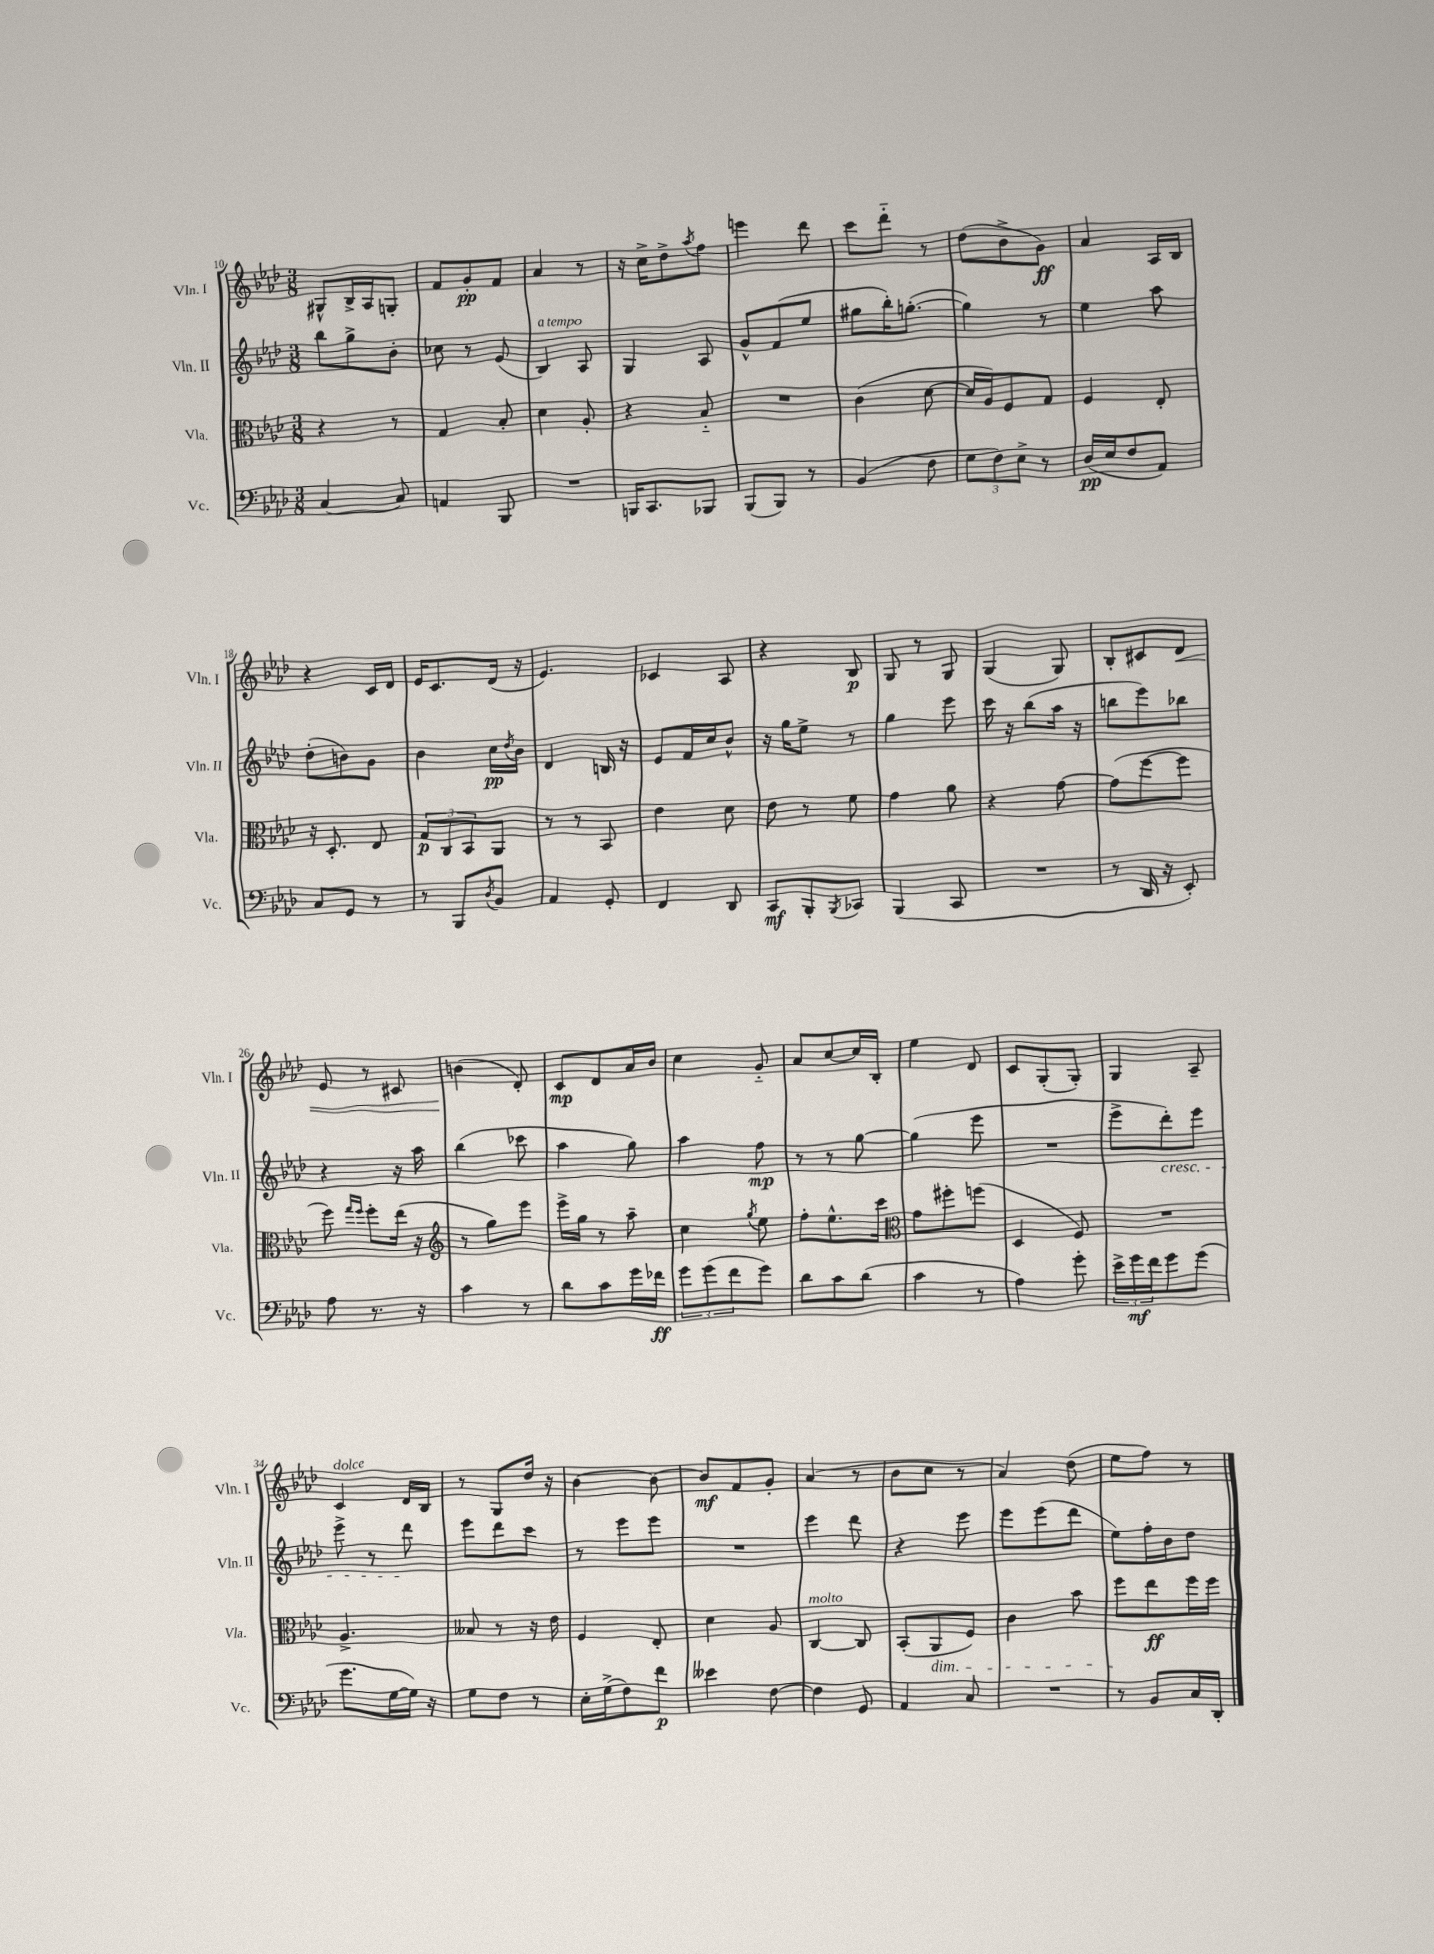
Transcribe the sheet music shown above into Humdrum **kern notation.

**kern	**kern	**kern	**kern
*staff4	*staff3	*staff2	*staff1
*clefF4	*clefC3	*clefG2	*clefG2
*k[b-e-a-d-]	*k[b-e-a-d-]	*k[b-e-a-d-]	*k[b-e-a-d-]
*M3/8	*M3/8	*M3/8	*M3/8
[4C	4r	8bb-	8G#^^
.	.	8gg^	16B-^
.	.	.	16A-
8C]	8r	8b-'	8G'
=	=	=	=
4AA	4G	8cc-	8f
.	.	8r	8g'
8BBB-	8B-'	(8e-	8f
=	=	=	=
4.r	4d-	4B-)	4a-
.	8A-'	8A-	8r
=	=	=	=
16BBB	4r	4G	16r
8.CC	.	.	16cc^
.	.	.	8dd-^
.	.	.	8qaa-
8BBB-	8B-'~	8A-	8ff
=	=	=	=
(8BBB-	4.r	8g^^	4eee
8BBB-)	.	(8f	.
8r	.	8ee-	8ddd-
=	=	=	=
(4BB-	(4c	8gg#	8ccc
.	.	16bb-')	8ddd-'~
.	.	([8.gg'	.
8F	[8d-	.	8r
=	=	=	=
12G	16d-]	4gg])	(8dd-
.	16A-)	.	.
12F)	.	.	.
.	8F	.	8b-^
12E-^	.	.	.
8r	8G	8r	8g)
=	=	=	=
(16D-	4F	4ee-	4a-
16E-	.	.	.
8F	.	.	.
8AA-)	8E-'	8aa-	16A-
.	.	.	16B-
=	=	=	=
8C	16r	(8dd-'	4r
.	8.D-'	.	.
8GG	.	8b)	.
8r	8E-	8g	16c
.	.	.	16d-
=	=	=	=
8r	12G	4b-	16e-
.	.	.	8.c
.	12C	.	.
8BBB-	.	.	.
.	12BB-	.	.
8qD-	.	.	.
8BB-	8AA-	16cc	(16d-
.	.	8qdd-	.
.	.	16b-	16r
=	=	=	=
4AA-	8r	4d-	4.e-)
.	8r	.	.
8GG'	8BB-	16B	.
.	.	16r	.
=	=	=	=
4FF	4e-	8e-	4c-
.	.	16f	.
.	.	16cc	.
8DD-	8d-	8b-^^	8A-
=	=	=	=
8CC	8e-	16r	4r
.	.	16gg	.
8BBB-'	8r	8ee-^	.
8qBBB-	.	.	.
8CC-	8f	8r	8B-
=	=	=	=
(4BBB-	4g	4gg	8G
.	.	.	8r
8CC	8a-	8eee-	8G
=	=	=	=
4.r	4r	16ccc	(4G
.	.	16r	.
.	.	(8bb-	.
.	[8g	16aa-	8G)
.	.	16r	.
=	=	=	=
8r	(8g]	8bb	8B-'
16DD-	[8ff	8eee-)	8c#
16r	.	.	.
8EE-')	8ff]	8bb-	8d-
=	=	=	=
8A-	8ff)	4r	8e-
.	16qqgg	.	.
.	16qqff	.	.
8.r	8ff'	.	8r
.	(16ee-	16r	8c#
16r	16r	16aa-	.
=	=	=	=
*	*clefG2	*	*
4c	8r	(4bb-	(4b
.	8gg)	.	.
8r	8eee-	8ccc-	8d-')
=	=	=	=
8d-	16eee-^	4aa-	8c
.	16gg	.	.
8c	8r	.	8d-
16g	8aa-~	8gg)	16a-
16f-	.	.	16b-
=	=	=	=
12g	4cc	4aa-	4cc
(12g	.	.	.
12f	.	.	.
.	8qgg	.	.
8g)	8ee-	8ff	8g'~
=	=	=	=
8d-	8ff'	8r	8a-
8c	8.ee-^^	8r	[8cc
(8d-	.	[8gg	16cc]
.	16ccc	.	16B-'
=	=	=	=
*	*clefC3	*	*
4c	8g	(4gg]	4ee-
.	8ff#'	.	.
8r	(8ff	8eee-	8d-
=	=	=	=
4A-)	4D-	4.r	8c
.	.	.	(8G'
8g'	8F)	.	8G')
=	=	=	=
24e-^	4.r	8eee-^	4G
24g	.	.	.
24f	.	.	.
8g	.	8ddd-')	.
(8g	.	8eee-	8A-~
=	=	=	=
8.g	4.A-^	8eee-^	4c
.	.	8r	.
[16G	.	.	.
16G])	.	8ddd-	16d-
16r	.	.	16B-
=	=	=	=
8G	8B--	8eee-	8r
8F	8r	8ddd-	8G
8r	16r	8ccc	16dd-
.	16e-	.	16r
=	=	=	=
16E-'	4F	8r	[4b-
(16G^	.	.	.
8F)	.	8eee-	.
8f	8E-'	8eee-	8b-_
=	=	=	=
4e--	4d-	4.r	8b-]
.	.	.	8f
[8F	8A-	.	8g'
=	=	=	=
4F]	[4C	4eee-	(4a-
8GG	8C]	8ddd-	8r
=	=	=	=
4AA-	(8BB-'	4r	8b-
.	8AA-	.	8cc
8C	8F)	8eee-	8r
=	=	=	=
4.r	4c	8eee-	4a-)
.	.	(8eee-	.
.	8b-	8ddd-	(8dd-
=	=	=	=
8r	8ff	8ee-)	8ee-
8BB-	8ee-	16ff'	8ff)
.	.	16b-	.
16C	16ff	8dd-	8r
16DD-'	16ff	.	.
==	==	==	==
*-	*-	*-	*-
